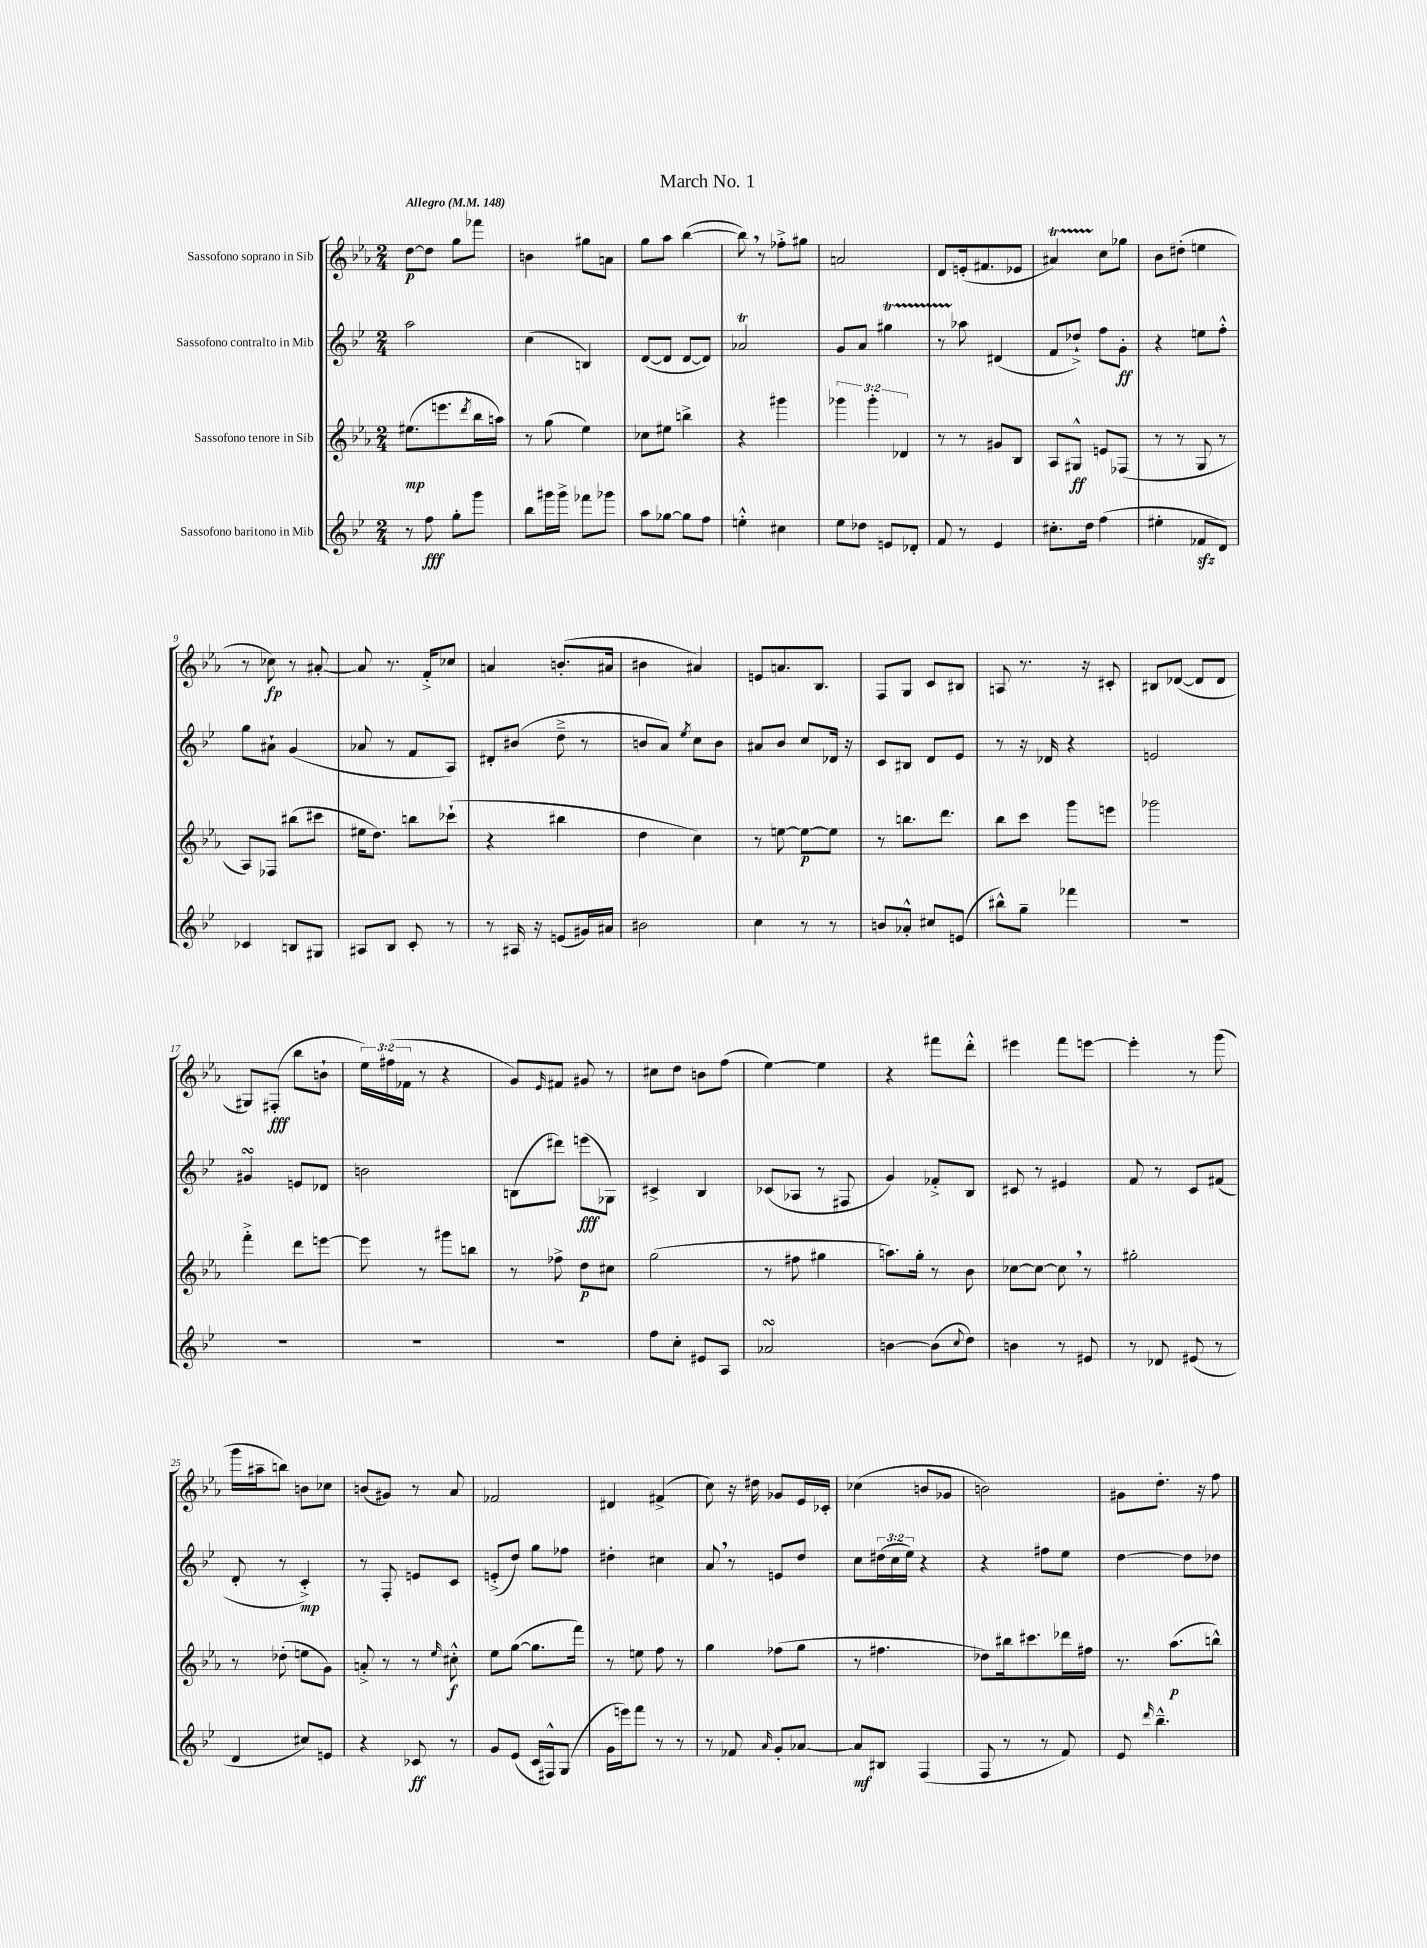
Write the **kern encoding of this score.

**kern	**kern	**kern	**kern
*staff4	*staff3	*staff2	*staff1
*clefG2	*clefG2	*clefG2	*clefG2
*k[b-e-]	*k[b-e-a-]	*k[b-e-]	*k[b-e-a-]
*M2/4	*M2/4	*M2/4	*M2/4
*MM148	*MM148	*MM148	*MM148
8r	(8.ee#\L	2aa\	[8dd\L
8ff\	.	.	8dd\]J
.	8.eee\	.	.
8gg'\L	.	.	8gg\L
.	8qddd/	.	.
8ggg\J	16bb-\L	.	8fff-\J
.	16aa\JJ)	.	.
=	=	=	=
8bb-\L	8r	(4cc\	4b\
16ggg#\L	(8gg\	.	.
16ggg#^\JJ	.	.	.
8fff-\L	4ee-\)	4B/)	8gg#\L
8ggg-\J	.	.	8a\J
=	=	=	=
8aa\L	8cc-\L	([8d/L	8gg\L
[8gg-\J	8ee#\J	8d/]J	8aa-\J
8gg-\]L	4bb^\	[8d/L	([4bb-\
8ff\J	.	8d/]J)	.
=	=	=	=
4ee'^^\	4r	2a-/	8bb-\])
.	.	.	8r
4cc#\	4ggg#\	.	8ff-'^\L
.	.	.	8gg#\J
=	=	=	=
8ee-\L	6ggg-\	8g/L	2a/
8dd-\J	.	8a/J	.
.	6ggg-'\	.	.
8e/L	.	4gg#\	.
.	6d-/	.	.
8d-'/J	.	.	.
=	=	=	=
8f/	8r	8r	8d/L
8r	8r	8aa-\	(16e'/k
.	.	.	8.f#/
4e-/	8g#/L	(4d#/	.
.	8B-/J	.	8e-/J
=	=	=	=
8.cc#'\L	8A-/L	8f/L	4a#/)
.	8G#^^/J	8dd-`^/J)	.
16dd\Jk	.	.	.
(4ff\	8e/L	8ff\L	8cc\L
.	(8F-/J	8g'\J	8gg-\J
=	=	=	=
4ee#'\	8r	4r	8b-\L
.	8r	.	(8dd#'\J
8f-/L	8G/	8ee\L	4ee\
8d/J)	8r	8ff'^^\J	.
=	=	=	=
4c-/	8A-/L)	8gg\L	8r
.	8F-/J	8a#`\J	8cc-\)
8B/L	(8bb#\L	(4g/	8r
8G#/J	8ccc#\J	.	[8a#'/
=	=	=	=
8A#/L	16ee#\LK	8a-/	8a#/]
.	8.dd\J)	.	.
8B-/J	.	8r	8.r
8c'/	8bb\L	8f/L	.
.	.	.	16f'^/LK
8r	(8ccc-`\J	8A/J)	8cc-/J
=	=	=	=
8r	4r	8d#'/L	4a/
16A#/	.	(8b#/J	.
16r	.	.	.
(8e/L	4bb#\	8dd~^\	(8.b'/L
16g#/L)	.	8r	.
16a#/JJ	.	.	16a#/Jk
=	=	=	=
2b#\	4dd\	8b/L	4b#\
.	.	8a/J)	.
.	.	8qee-/	.
.	4cc\)	8cc\L	4a#/)
.	.	8b\J	.
=	=	=	=
4cc\	8r	8a#/L	8e/L
.	[8ee\	8b-/J	8.a/
8r	8ee\_L	8cc/L	.
.	.	.	8.B-/J
8r	8ee\]J	16d-/Jk	.
.	.	16r	.
=	=	=	=
8b/L	8r	8c/L	8F/L
8a-'^^/J	8.bb\L	8B#/J	8G/J
8cc#/L	.	8d/L	8c/L
.	8.ddd\J	.	.
(8e/J	.	8e-/J	8B#/J
=	=	=	=
8bb#^^\L)	8bb-\L	8r	8A/
8gg~\J	8ccc\J	16r	8.r
.	.	16d-/	.
4fff-\	8ggg\L	4r	.
.	.	.	16r
.	8eee\J	.	8c#'/
=	=	=	=
2r	2ggg-\	2e/	8B#/L
.	.	.	([8d-/J
.	.	.	8d-/]L
.	.	.	8d-/J
=	=	=	=
2r	4fff'^\	4g#/	8G#/L)
.	.	.	(8F#'/J
.	8ddd\L	8e/L	8bb-\L
.	[8eee\J	8d-/J	8b`\J
=	=	=	=
2r	8eee\]	2b\	24ee-\LL)
.	.	.	(24ff#\
.	.	.	24f-\JJ
.	8r	.	8r
.	8ggg#\L	.	4r
.	8bb\J	.	.
=	=	=	=
2r	8r	(8B\L	8g/L)
.	.	.	16qqe-/
.	8ff-^\	8ddd#\J)	8f#/J
.	8dd\L	(8eee\L	8g#/
.	8cc#\J	8G-\J)	8r
=	=	=	=
8ff\L	(2gg\	4c#^/	8cc#\L
8cc'\J	.	.	8dd\J
8e#/L	.	4B-/	8b\L
8A/J	.	.	(8ff\J
=	=	=	=
2a-/	8r	(8c-/L	[4ee-\)
.	8ff#\	8A-/J	.
.	4gg#\	8r	4ee-\]
.	.	8F#/	.
=	=	=	=
[4b\	8.aa\L)	4g/)	4r
.	16gg'\Jk	.	.
(8b\]L	8r	8f-'^/L	8fff#\L
8qqcc/	.	.	.
8dd\J)	8b-\	8B-/J	8ddd'^^\J
=	=	=	=
4b\	[8cc-\L	8c#/	4eee#\
.	8cc-\_J	8r	.
8r	8cc-\]	4e#/	8fff\L
8e#/	8r	.	[8eee\J
=	=	=	=
8r	2gg#'\	8f/	4eee'\]
8d-/	.	8r	.
(8e#/	.	8c/L	8r
8r	.	(8f#/J	(8ggg\
=	=	=	=
4d/	8r	8d'/	16ggg\LL
.	.	.	16aa#~\J
.	(8dd-'\	8r	8bb\J)
8cc#/L)	8ee\L	4c'^/)	8b\L
8e/J	8g\J)	.	8cc-\J
=	=	=	=
4r	8a'^/	8r	(8b/L
.	8r	8F'/	8g#/J)
8c-/	8r	8e/L	8r
.	16qqee-/	.	.
8r	8cc#'^^\	8c/J	8a-/
=	=	=	=
8g/L	8ee-\L	(8e'^/L	2f-/
(8e-/J	([8gg\J	8dd/J)	.
16c/LL	8.gg\]L	8gg\L	.
16F#^^/J)	.	.	.
(8G/J	.	8ff-\J	.
.	16fff\Jk)	.	.
=	=	=	=
16g\LL	8r	4dd#'\	4d#/
16eee\J)	.	.	.
8fff\J	8ee\	.	.
8r	8ff\	4cc#\	(4f#^/
8r	8r	.	.
=	=	=	=
8r	4gg\	8a/	8cc\)
8f-/	.	8r	16r
.	.	.	16dd#\
16qqa/	.	.	.
8g'/L	(8ff-\L	8e/L	8g-/L
[8a-/J	8gg\J	8dd/J	16e-/L
.	.	.	16c-'/JJ
=	=	=	=
8a-/]L	8r	8cc\L	(4cc-\
8B#/J	4.ff#\	(24dd#\L	.
.	.	24cc\	.
.	.	24ee-\JJ)	.
(4F/	.	4r	8b/L
.	.	.	8g-/J
=	=	=	=
8F/	8dd-\L)	4r	2b\)
8r	16bb#\k	.	.
.	8.ccc#\	.	.
8r	.	8ff#\L	.
8f/)	16ddd-\L	8ee-\J	.
.	16ff#\JJ	.	.
=	=	=	=
8e-/	8.r	[4dd\	8g#\L
16qqddd/	.	.	.
4.bb-~^^\	.	.	8.dd'\J
.	(8.aa-\L	.	.
.	.	8dd\]L	.
.	.	.	16r
.	8bb^^\J)	8dd-\J	8ff\
==	==	==	==
*-	*-	*-	*-
